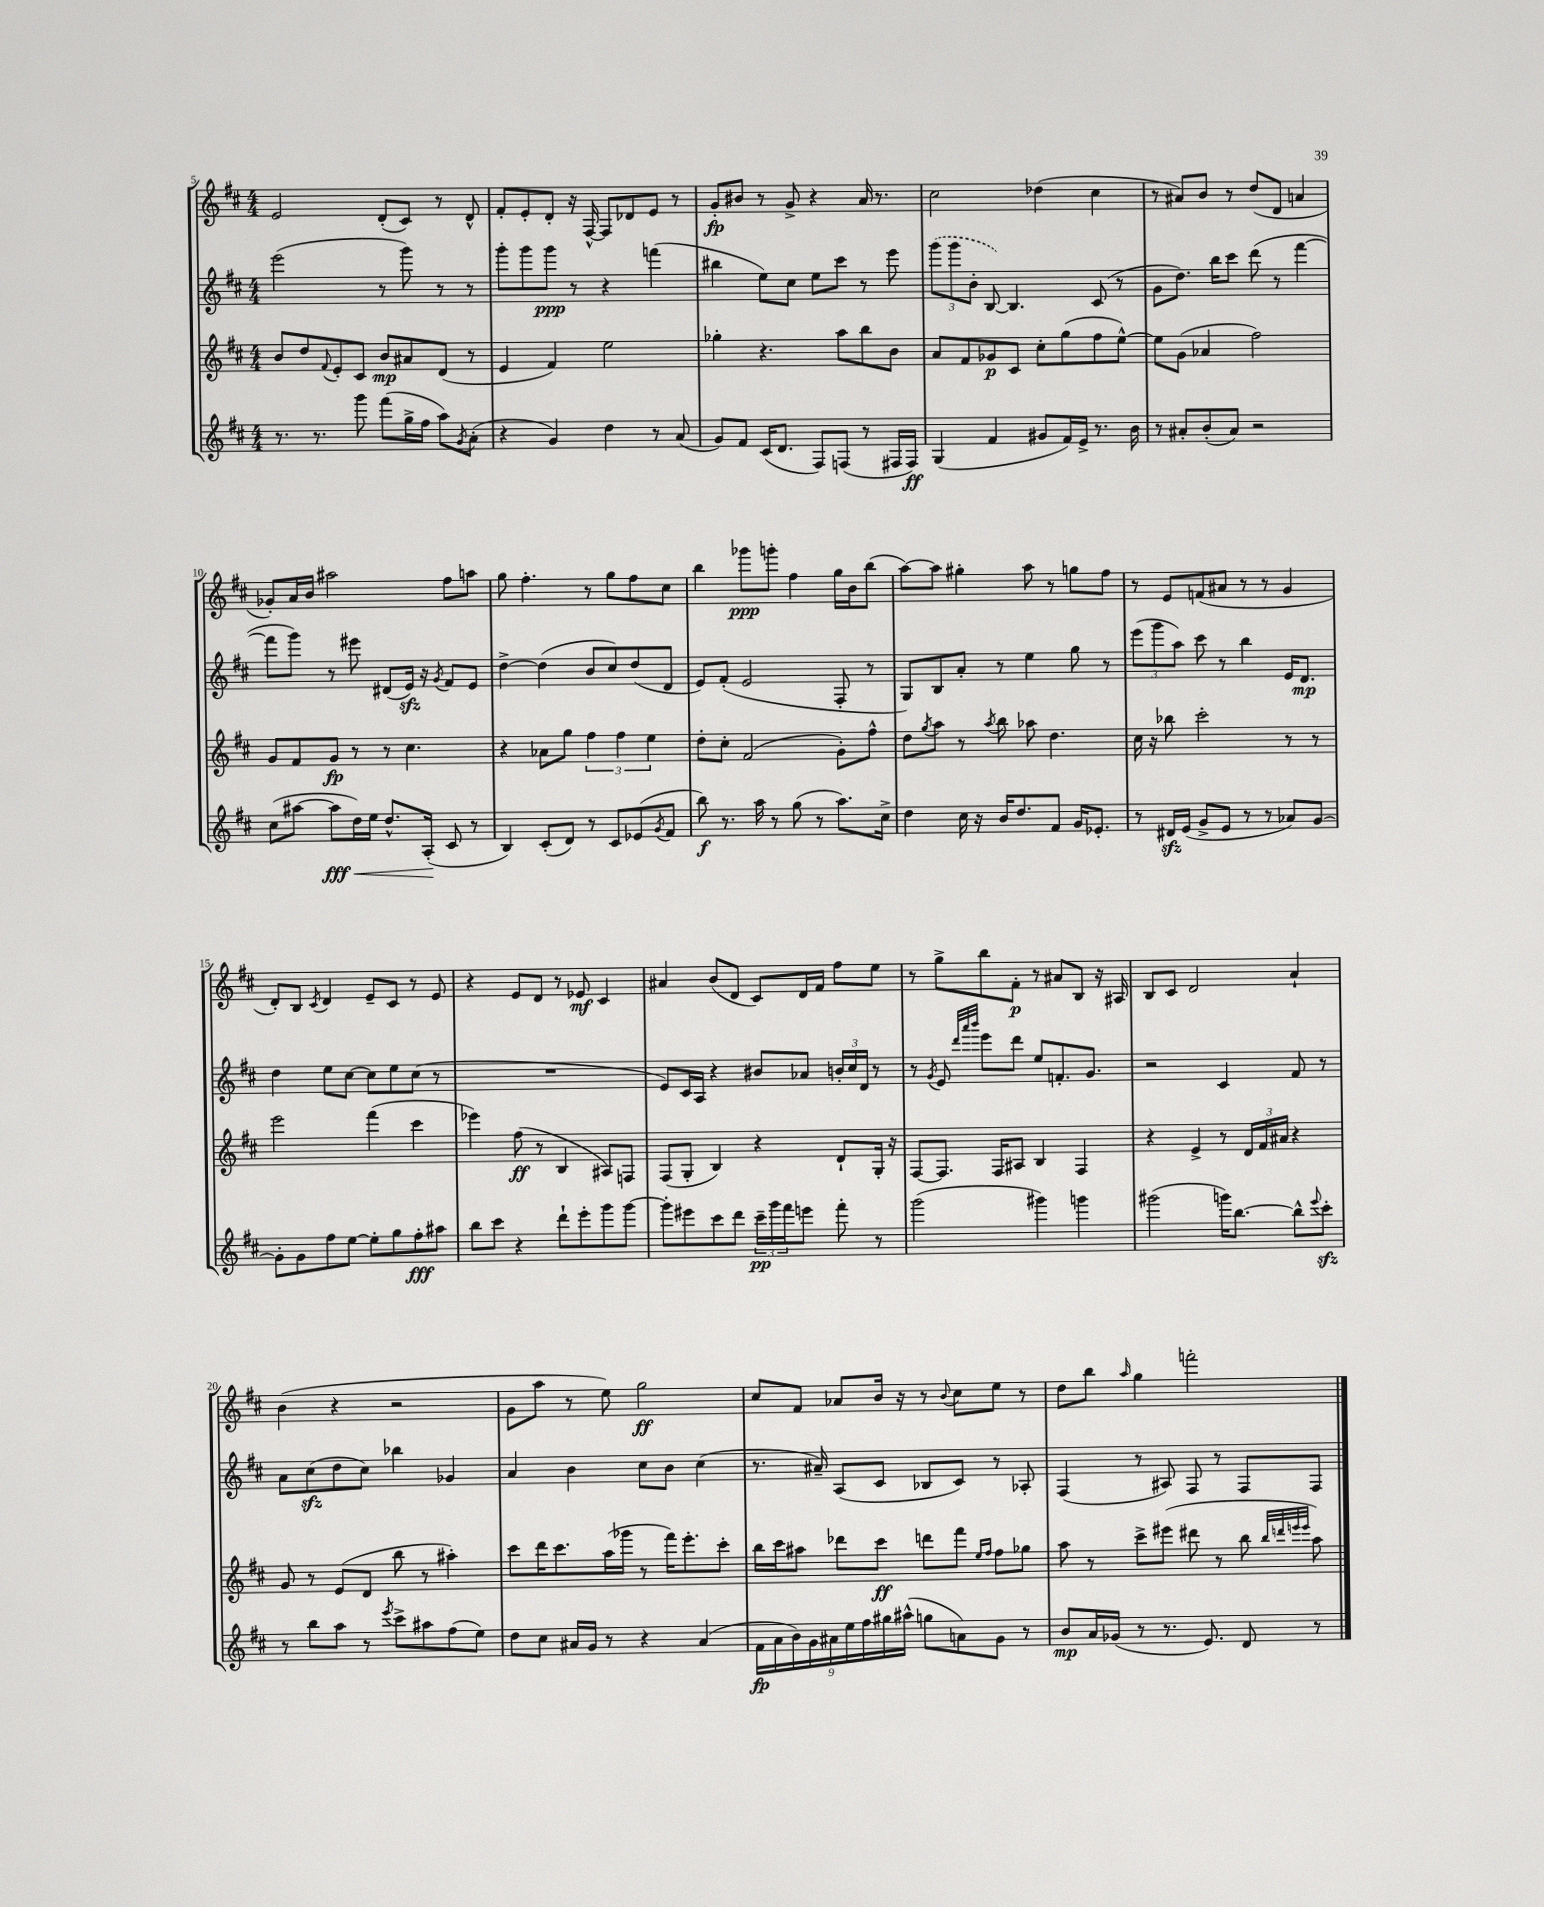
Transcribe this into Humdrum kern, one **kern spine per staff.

**kern	**dynam	**kern	**dynam	**kern	**dynam	**kern	**dynam
*part4	*part4	*part3	*part3	*part2	*part2	*part1	*part1
*staff4	*staff4	*staff3	*staff3	*staff2	*staff2	*staff1	*staff1
*clefG2	*	*clefG2	*	*clefG2	*	*clefG2	*
*k[f#c#]	*	*k[f#c#]	*	*k[f#c#]	*	*k[f#c#]	*
*M4/4	*	*M4/4	*	*M4/4	*	*M4/4	*
=5	=5	=5	=5	=5	=5	=5	=5
8.r	.	8b/L	.	(2eee\	.	2e/	.
.	.	8dd/	.	.	.	.	.
8.r	.	.	.	.	.	.	.
.	.	8qqf#/	.	.	.	.	.
.	.	8e'/	.	.	.	.	.
8ggg\	.	8c#/J	.	.	.	.	.
(8fff#\L	.	8b/L	mp	8r	.	(8d'/L	.
16gg^\L	.	8a#X/	.	8ggg\)	.	8c#/J)	.
16ff#\JJ	.	.	.	.	.	.	.
8aa\L)	.	(8d/J	.	8r	.	8r	.
8qg/	.	.	.	.	.	.	.
(8a'\J	.	8r	.	8r	.	8d^^/	.
=6	=6	=6	=6	=6	=6	=6	=6
4r	.	4e/	.	8ggg'\L	.	8f#'/L	.
.	.	.	.	8ggg\	.	8e'/	.
4g/)	.	4f#/)	.	8ggg\J	ppp	8d'/J	.
.	.	.	.	8r	.	16r	.
.	.	.	.	.	.	[16F#^^/	.
4dd\	.	2ee\	.	4r	.	8F#/L]	.
.	.	.	.	.	.	8d-X/	.
8r	.	.	.	(4fffn\	.	8e/J	.
(8a/	.	.	.	.	.	8r	.
=7	=7	=7	=7	=7	=7	=7	=7
8g/L)	.	4gg-X'\	.	4bb#X\	.	8g'/L	fp
8f#/J	.	.	.	.	.	8b#X/J	.
(16c#/KL	.	4.r	.	8ee\L)	.	8r	.
8.d/J	.	.	.	.	.	.	.
.	.	.	.	8cc#\J	.	8g^/	.
8F#/L)	.	.	.	8ee\L	.	4r	.
(8Fn/J	.	8aa\L	.	8ccc#\J	.	.	.
8r	.	8bb\	.	8r	.	16a/	.
.	.	.	.	.	.	8.r	.
16F#X/LL	.	8b\J	.	8eee\	.	.	.
16F#/JJ)	ff	.	.	.	.	.	.
=8	=8	=8	=8	=8	=8	=8	=8
(4G/	.	8a/L	.	(12ggg\L	.	2cc#\	.
.	.	.	.	12ggg\	.	.	.
.	.	8f#/	.	.	.	.	.
.	.	.	.	12b'\J	.	.	.
4f#/	.	8g-X/	p	[8B/)	.	.	.
.	.	8c#/J	.	4.B/]	.	.	.
8g#X/L	.	8cc#'\L	.	.	.	(4dd-X\	.
16f#/L)	.	(8gg\	.	.	.	.	.
16e^/JJ	.	.	.	.	.	.	.
8.r	.	8ff#\	.	(8c#/	.	4cc#\	.
.	.	[8ee^^\J)	.	8r	.	.	.
16b\	.	.	.	.	.	.	.
=9	=9	=9	=9	=9	=9	=9	=9
8r	.	8ee\L]	.	8g\L	.	8r	.
8a#X'/L	.	(8g\J	.	8.dd\J)	.	8a#X/L)	.
(8b'/	.	4a-X/	.	.	.	8b/J	.
.	.	.	.	16bb\KL	.	.	.
8a#/J)	.	.	.	8ccc#\J	.	8r	.
2r	.	2ff#\)	.	(8ddd\	.	(8dd/L	.
.	.	.	.	8r	.	8d/J	.
.	.	.	.	[4fff#\	.	4an/	.
!!LO:LB:g=z
=10	=10	=10	=10	=10	=10	=10	=10
(8cc#\L	.	8g/L	.	8fff#\L]	.	8g-X'/L)	.
[8aa#X\J	.	8f#/	.	8ggg\J)	.	16a/L	.
.	.	.	.	.	.	16b/JJ	.
!	!LO:HP:b	!	!	!	!	!	!
8aa#\L]	< fff	8g/J	fp	8r	.	2aa#X\	.
16dd\L)	.	8r	.	8eee#X\	.	.	.
16ee\JJ	.	.	.	.	.	.	.
8.dd^^/L	.	8r	.	(8d#X/L	.	.	.
.	.	4.cc#\	.	16ezz/Jk)	.	.	.
(16A'/Jk	.	.	.	16r	.	.	.
.	.	.	.	8qg/	.	.	.
8c#/	[	.	.	8f#/L	.	8ff#\L	.
8r	.	.	.	8e/J	.	8aan\J	.
=11	=11	=11	=11	=11	=11	=11	=11
4B/)	.	4r	.	[4dd^\	.	8gg\	.
.	.	.	.	.	.	4.ff#'\	.
(8c#'/L	.	8a-X\L	.	(4dd\]	.	.	.
8d/J)	.	8gg\J	.	.	.	.	.
8r	.	6ff#\	.	8b/L	.	8r	.
8c#/L	.	.	.	8cc#/)	.	8gg\L	.
.	.	6ff#\	.	.	.	.	.
(8e-X/	.	.	.	(8dd/	.	8ff#\	.
.	.	6ee\	.	.	.	.	.
8qg/	.	.	.	.	.	.	.
8f#/J	.	.	.	8d/J	.	8cc#\J	.
=12	=12	=12	=12	=12	=12	=12	=12
8bb\)	f	8dd'\L	.	8e/L)	.	4bb\	.
8.r	.	8cc#'\J	.	(8f#'/J	.	.	.
.	.	(2f#/	.	2e/	.	8ggg-X\L	ppp
16aa\	.	.	.	.	.	.	.
8r	.	.	.	.	.	8gggn'\J	.
(8gg\	.	.	.	.	.	4ff#\	.
8r	.	.	.	.	.	.	.
8.aa\L)	.	8g'\L)	.	8F#'/	.	16gg\LL	.
.	.	.	.	.	.	16b\J	.
.	.	8ff#^^\J	.	8r	.	(8bb\J	.
16cc#^\Jk	.	.	.	.	.	.	.
=13	=13	=13	=13	=13	=13	=13	=13
4dd\	.	8dd\L	.	8G/L)	.	[8aa\L)	.
.	.	8qgg/	.	.	.	.	.
.	.	8aa\J	.	8B/	.	8aa\J]	.
16cc#\	.	8r	.	8a'/J	.	4gg#X'\	.
16r	.	.	.	.	.	.	.
.	.	8qaa/	.	.	.	.	.
16b/KL	.	8bb\	.	8r	.	.	.
8.dd/	.	.	.	.	.	.	.
.	.	8aa-X\	.	4ee\	.	8aa\	.
8f#/J	.	4.dd\	.	.	.	8r	.
16g/KL	.	.	.	8gg\	.	8ggn\L	.
8.e-X'/J	.	.	.	.	.	.	.
.	.	.	.	8r	.	8ff#\J	.
=14	=14	=14	=14	=14	=14	=14	=14
8r	.	16cc#\	.	(12eee\L	.	8r	.
.	.	16r	.	.	.	.	.
.	.	.	.	12ggg\	.	.	.
16d#Xzz/LL	.	8bb-X\	.	.	.	8e/L	.
.	.	.	.	12aa\J)	.	.	.
(16e/JJ	.	.	.	.	.	.	.
8g^/L	.	2ccc#'\	.	8ccc#\	.	(8fn/	.
8e/J	.	.	.	8r	.	8a#X/J	.
8r	.	.	.	4bb\	.	8r	.
8r	.	.	.	.	.	8r	.
8a-X/L)	.	8r	.	16e/KL	.	4g/	.
.	.	.	.	8.d/J	mp	.	.
[8g/J	.	8r	.	.	.	.	.
!!LO:LB:g=z
=15	=15	=15	=15	=15	=15	=15	=15
8g'\L]	.	2eee\	.	4dd\	.	8d'/L)	.
8g\	.	.	.	.	.	8B/J	.
.	.	.	.	.	.	8qc#/	.
8ff#\	.	.	.	8ee\L	.	4d/	.
[8ee\J	.	.	.	[8cc#\J	.	.	.
8ee'\L]	.	(4fff#\	.	8cc#\L]	.	8e~/L	.
8gg\	.	.	.	8ee\	.	8c#/J	.
8ff#'\	fff	4ccc#\	.	(8cc#\J	.	8r	.
8aa#X\J	.	.	.	8r	.	8e/	.
=16	=16	=16	=16	=16	=16	=16	=16
8bb\L	.	4eee-X\)	.	1r	.	4r	.
8ccc#\J	.	.	.	.	.	.	.
4r	.	(8ff#\	ff	.	.	8e/L	.
.	.	8r	.	.	.	8d/J	.
8ddd`\L	.	4B/	.	.	.	8r	.
8eee'\	.	.	.	.	.	8e-X/	mf
8ggg\	.	8A#X/L)	.	.	.	4c#/	.
[8ggg\J	.	8Fn/J	.	.	.	.	.
=17	=17	=17	=17	=17	=17	=17	=17
8ggg'\L]	.	(8F#/L	.	8e/L)	.	4a#X/	.
8eee#X\	.	8G'/J	.	16c#/L	.	.	.
.	.	.	.	16A/JJ	.	.	.
8ccc#\	.	4B/)	.	4r	.	(8b/L	.
8ddd\J	.	.	.	.	.	8d/J	.
24ccc#~\LL	pp	4r	.	8b#X/L	.	8c#/L)	.
24ggg\	.	.	.	.	.	.	.
24fff#\J	.	.	.	.	.	.	.
8eeen\J	.	.	.	8a-X/J	.	16d/L	.
.	.	.	.	.	.	16f#/JJ	.
8fff#'\	.	8d`/L	.	24bn'/LL	.	8ff#\L	.
.	.	.	.	24cc#/	.	.	.
.	.	.	.	24d/JJ	.	.	.
8r	.	16G'/Jk	.	8r	.	8ee\J	.
.	.	16r	.	.	.	.	.
=18	=18	=18	=18	=18	=18	=18	=18
(2ggg\	.	[8F#/L	.	8r	.	8r	.
.	.	.	.	8qg/	.	.	.
.	.	8.F#/J]	.	8e/	.	8gg^\L	.
.	.	.	.	32qqddd/LLL	.	.	.
.	.	.	.	32qqaaa/	.	.	.
.	.	.	.	32qqbbb/JJJ	.	.	.
.	.	.	.	8eee\L	.	8bb\	.
.	.	16F#/KL	.	.	.	.	.
.	.	8A#X/J	.	8ddd\J	.	8f#'\J	p
4ggg#X\)	.	4B/	.	8ee/L	.	8r	.
.	.	.	.	8.fn'/	.	8a#X/L	.
4gggn\	.	4F#/	.	.	.	8B/J	.
.	.	.	.	8.g/J	.	.	.
.	.	.	.	.	.	16r	.
.	.	.	.	.	.	16A#X/	.
=19	=19	=19	=19	=19	=19	=19	=19
(2ggg#X\	.	4r	.	2r	.	8B/L	.
.	.	.	.	.	.	8c#/J	.
.	.	4e^/	.	.	.	2d/	.
16gggn\KL)	.	8r	.	4c#/	.	.	.
[8.bb\J	.	.	.	.	.	.	.
.	.	24d/LL	.	.	.	.	.
.	.	24f#/	.	.	.	.	.
.	.	24a#X/JJ	.	.	.	.	.
8bb^^\L]	.	4r	.	8f#/	.	4a`/	.
8qqeee/	.	.	.	.	.	.	.
8ccc#zz'\J	.	.	.	8r	.	.	.
!!LO:LB:g=z
=20	=20	=20	=20	=20	=20	=20	=20
8r	.	8g/	.	8a\L	.	(4b\	.
8bb\L	.	8r	.	(8cc#zz\	.	.	.
8aa\J	.	(8e/L	.	8dd\	.	4r	.
8r	.	8d/J	.	8cc#\J)	.	.	.
8qeee/	.	.	.	.	.	.	.
8ccc#^\L	.	8bb\	.	4bb-X\	.	2r	.
8aa#X\	.	8r	.	.	.	.	.
(8ff#\	.	4aa#X'\)	.	4g-X/	.	.	.
8ee\J)	.	.	.	.	.	.	.
=21	=21	=21	=21	=21	=21	=21	=21
8dd\L	.	8ccc#\L	.	4a/	.	8g\L	.
8cc#\J	.	16ddd\K	.	.	.	8aa\J	.
.	.	8.ccc#\	.	.	.	.	.
16a#X/LL	.	.	.	4b\	.	8r	.
16g/JJ	.	.	.	.	.	.	.
8r	.	(16aa\L	.	.	.	8ee\)	.
.	.	16ggg-X\JJ	.	.	.	.	.
4r	.	8r	.	8cc#\L	.	2gg\	ff
.	.	16fff#\KL)	.	8b\J	.	.	.
.	.	8.eee'\	.	.	.	.	.
(4a#/	.	.	.	(4cc#\	.	.	.
.	.	8ccc#'\J	.	.	.	.	.
=22	=22	=22	=22	=22	=22	=22	=22
18f#\LL	fp	16bb\LL	.	8.r	.	8cc#/L	.
18a\	.	.	.	.	.	.	.
.	.	16ccc#\J	.	.	.	.	.
18b\)	.	.	.	.	.	.	.
.	.	8aa#X\J	.	.	.	8f#/J	.
18g\	.	.	.	.	.	.	.
.	.	.	.	16a#X~/)	.	.	.
18a#X\	.	.	.	.	.	.	.
.	.	8ddd-X\L	.	(8A/L	.	8a-X/L	.
18ee\	.	.	.	.	.	.	.
18ff#\	.	.	.	.	.	.	.
.	.	8ccc#\J	ff	8c#/J	.	16b/Jk	.
18gg#X\	.	.	.	.	.	.	.
.	.	.	.	.	.	16r	.
(18aa#X^^\JJ	.	.	.	.	.	.	.
8ggn\L	.	8dddn\L	.	8B-X/L	.	8r	.
.	.	.	.	.	.	8qqb/	.
8an\)	.	8fff#\J	.	8c#/J)	.	8cc#\L	.
.	.	16qqee/LL	.	.	.	.	.
.	.	16qqff#/JJ	.	.	.	.	.
8g\J	.	8ff#\L	.	8r	.	8ee\J	.
8r	.	8gg-X\J	.	8A-X'/	.	8r	.
=23	=23	=23	=23	=23	=23	=23	=23
8b/L	mp	8aa\	.	(4F#/	.	8dd\L	.
16a/L	.	8r	.	.	.	8bb\J	.
(16g-X/JJ	.	.	.	.	.	.	.
.	.	.	.	.	.	16qqaa/	.
8r	.	8ccc#^\L	.	8r	.	4gg\	.
8.r	.	(8eee#X\J	.	8A#X/)	.	.	.
.	.	8ddd#X\	.	8F#/	.	2fffn'\	.
8.e/)	.	.	.	.	.	.	.
.	.	8r	.	8r	.	.	.
8d/	.	8bb\	.	8F#/L	.	.	.
.	.	32qqbb/LLL	.	.	.	.	.
.	.	32qqdddn/	.	.	.	.	.
.	.	32qqeeen/	.	.	.	.	.
.	.	32qqeee/JJJ	.	.	.	.	.
8r	.	8aa\)	.	8F#/J	.	.	.
==	==	==	==	==	==	==	==
*-	*-	*-	*-	*-	*-	*-	*-
